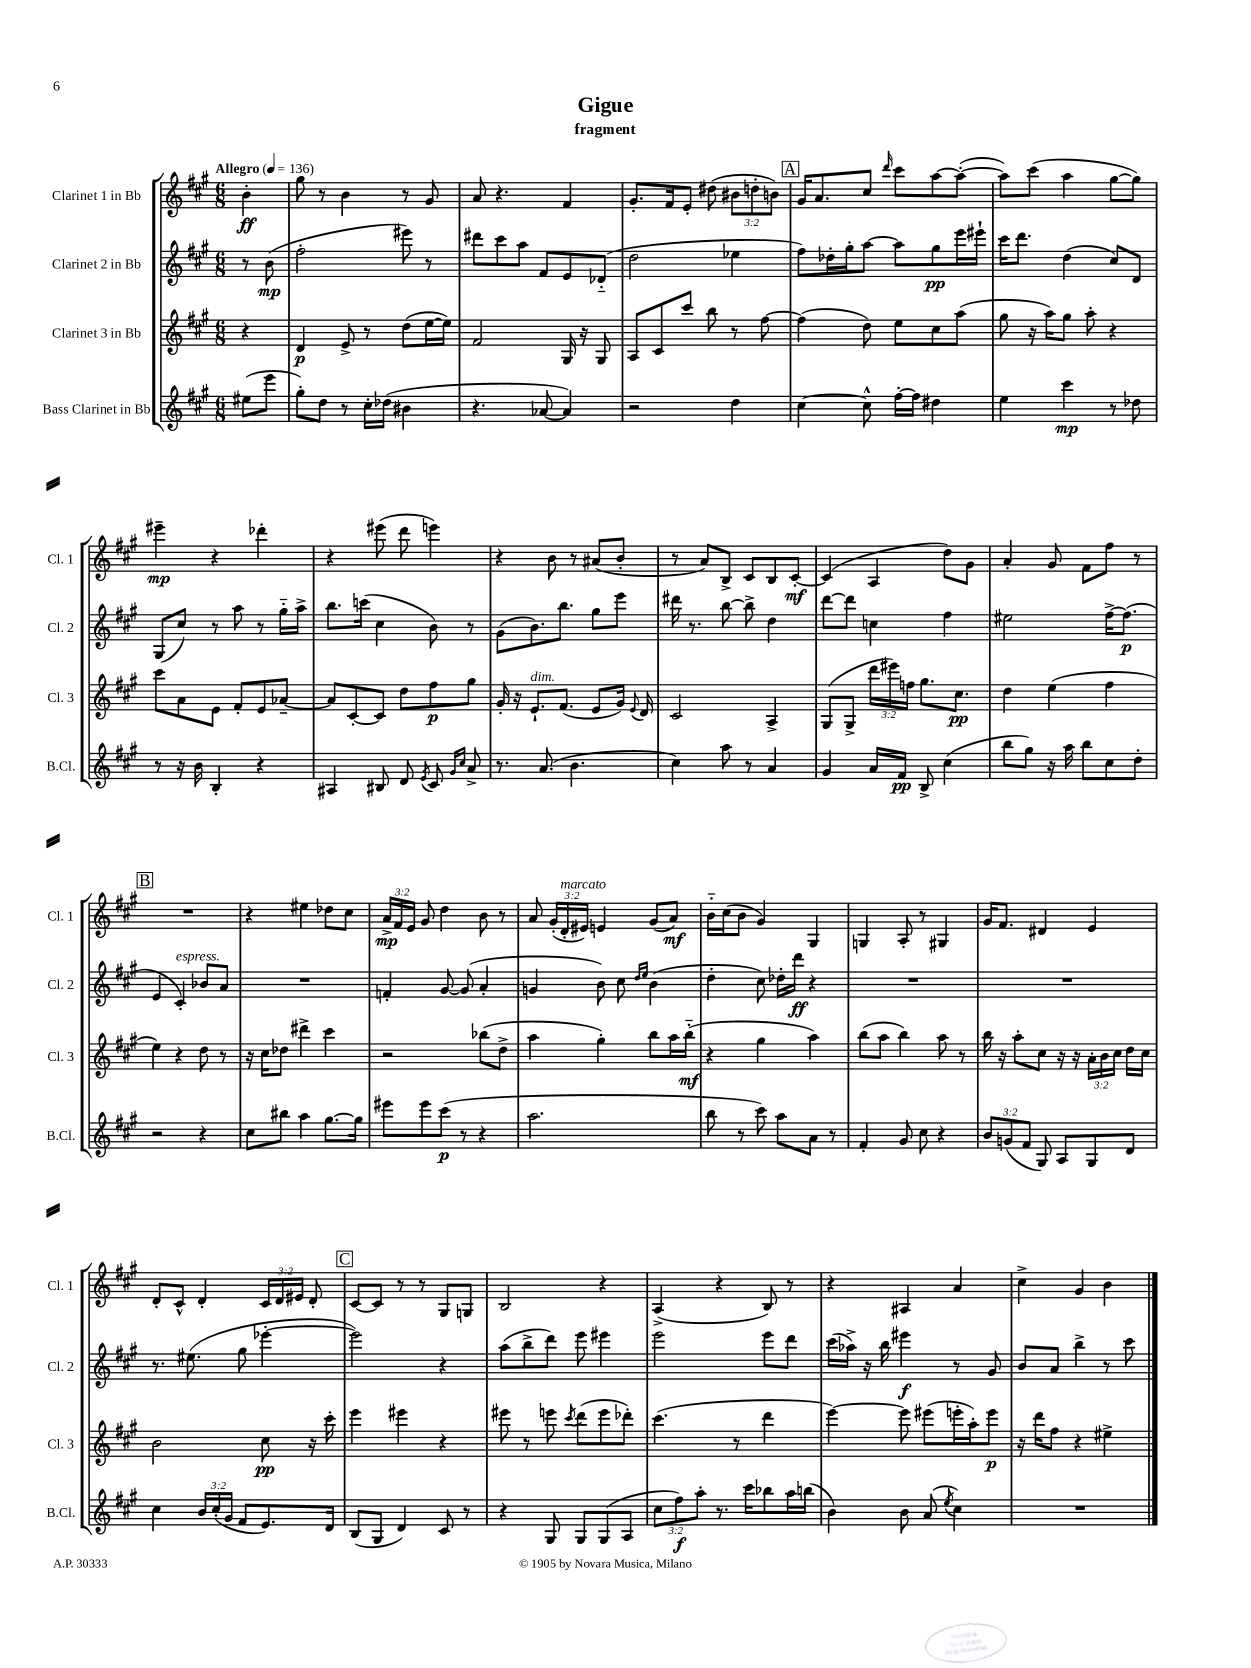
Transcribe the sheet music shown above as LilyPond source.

\header { title = "Gigue" subtitle = "fragment" }
<<
\new StaffGroup <<
\new Staff = "s0" \with { instrumentName = "Clarinet 1 in Bb" shortInstrumentName = "Cl. 1" } {
    \clef treble \key a \major \numericTimeSignature \time 6/8 \override Staff.TupletNumber.text = #tuplet-number::calc-fraction-text \partial 4 \tempo "Allegro" 4 = 136
    \autoBeamOff b'4-.\ff |
    gis''8 r8 b'4 r8 gis'8 |
    a'8 r4. fis'4 |
    gis'8.[-. fis'16 e'8]-. dis''8( \tuplet 3/2 { bis'8[ d''8-. b'8]) } |
    \mark \markup { \box "A" } gis'16[ a'8. cis''8] \grace { d'''16 } cis'''8[ a''8~ a''8]~-.( |
    a''8[) cis'''8]( a''4 gis''8[~ gis''8]) |
    eis'''4--\mp r4 des'''4-. |
    r4 eis'''8( d'''8 e'''4) |
    r4 b'8 r8 ais'8[( b'8]-. |
    r8 a'8[) b8]-> cis'8[ b8 cis'8]~-.\mf |
    cis'4( a4 d''8[) gis'8] |
    a'4-. gis'8 fis'8[ fis''8] r8 |
    \mark \markup { \box "B" } R2. |
    r4 eis''4 des''8[ cis''8] |
    \tuplet 3/2 { a'16[->\mp fis'16 e'16] } gis'8 d''4 b'8 r8 |
    a'8 \tuplet 3/2 { gis'16[-.( d'16-.^\markup { \italic "marcato" } eis'16]) } e'4 gis'8[( a'8]\mf) |
    b'16[-_ cis''16( b'8] gis'4) gis4 |
    g4 a8-. r8 gis4 |
    gis'16[ fis'8.] dis'4 e'4 |
    d'8[-. cis'8]-^ d'4-. \tuplet 3/2 { cis'16[ d'16 eis'16] } d'8-. |
    \mark \markup { \box "C" } cis'8[~ cis'8] r8 r8 gis8[ g8] |
    b2 r4 |
    a4->( r4 b8) r8 |
    r4 ais4 a'4 |
    cis''4-> gis'4 b'4 \bar "|." |
}
\new Staff = "s1" \with { instrumentName = "Clarinet 2 in Bb" shortInstrumentName = "Cl. 2" } {
    \clef treble \key a \major \numericTimeSignature \time 6/8 \partial 4
    \autoBeamOff r8 b'8\mp( |
    fis''2-. eis'''8) r8 |
    dis'''8[ cis'''8 a''8] fis'8[ e'8 des'8]-_( |
    d''2 ees''4 |
    \mark \markup { \box "A" } fis''8[) des''16-. gis''16-. a''8]~ a''8[ gis''8\pp e'''16 eis'''16]-! |
    cis'''16[ d'''8.] d''4( cis''8[) d'8] |
    gis8[( cis''8]) r8 a''8 r8 gis''16[-_ a''16]-> |
    b''8.[ c'''16]( cis''4 b'8) r8 |
    gis'8[( b'8.) b''8.] gis''8[ e'''8] |
    dis'''16 r8. b''8~ b''8-> d''4 |
    d'''8[~ d'''8] c''4 fis''4 |
    eis''2 fis''16[~-> fis''8.]\p( |
    \mark \markup { \box "B" } e'4 cis'4-.^\markup { \italic "espress." }) bes'8[ a'8] |
    R2. |
    f'4-. gis'8~ gis'8( a'4-. |
    g'4 b'8) cis''8 \grace { d''16[ e''16] } b'4( |
    d''4-. cis''8) des''16[-. d'''16]\ff r4 |
    R2. |
    R2. |
    r8. eis''8.( gis''8 ees'''4~-. |
    \mark \markup { \box "C" } ees'''2) r4 |
    a''8[( b''8-> d'''8]) e'''8 eis'''4 |
    e'''2 e'''8[ d'''8] |
    cis'''16[( aes''16]->) r16 b''16 eis'''4\f r8 gis'8 |
    b'8[ a'8] b''4-> r8 cis'''8 \bar "|." |
}
\new Staff = "s2" \with { instrumentName = "Clarinet 3 in Bb" shortInstrumentName = "Cl. 3" } {
    \clef treble \key a \major \numericTimeSignature \time 6/8 \override Staff.TupletNumber.text = #tuplet-number::calc-fraction-text \partial 4
    \autoBeamOff r4 |
    d'4\p e'8-> r8 d''8[( e''16~ e''16]) |
    fis'2 gis16 r16 gis8 |
    a8[ cis'8 cis'''8] b''8 r8 fis''8~ |
    \mark \markup { \box "A" } fis''4( d''8) e''8[ cis''8 a''8]( |
    gis''8 r16 a''16[) gis''8] a''8-. r4 |
    cis'''8[ a'8 e'8] fis'8[-. e'8 aes'8]~-- |
    aes'8[ cis'8~-. cis'8] d''8[ fis''8\p gis''8] |
    gis'16-. r16 e'8.[-!^\markup { \italic "dim." } fis'8.]( e'8[ gis'16]) \appoggiatura { e'8 } d'16 |
    cis'2 a4-> |
    gis8[( gis8]-> \tuplet 3/2 { d'''16[ eis'''16) f''16] } gis''8.[ cis''8.]\pp |
    d''4 e''4( fis''4 |
    \mark \markup { \box "B" } e''4) r4 d''8 r8 |
    r16 cis''16[ des''8] dis'''4-> cis'''4 |
    r2 bes''8[( d''8]-> |
    a''4 gis''4-.) b''8[ a''16 b''16]-_\mf( |
    r4 gis''4 a''4) |
    b''8[( a''8] b''4) a''8 r8 |
    b''16 r16 a''8[-. cis''8] r16 r16 \tuplet 3/2 { a'16[-. b'16 cis''16] } d''16[ cis''16] |
    b'2 cis''8\pp r16 cis'''16-. |
    \mark \markup { \box "C" } e'''4 eis'''4 r4 |
    eis'''8 r8 e'''8 \acciaccatura { cis'''8 } d'''8[( e'''8 des'''8]-.) |
    cis'''4.( r8 d'''4 |
    e'''4~) e'''8 eis'''8[( e'''16-. a''16-.) e'''8]\p |
    r16 d'''16[ fis''8] r4 eis''4-> \bar "|." |
}
\new Staff = "s3" \with { instrumentName = "Bass Clarinet in Bb" shortInstrumentName = "B.Cl." } {
    \clef treble \key a \major \numericTimeSignature \time 6/8 \override Staff.TupletNumber.text = #tuplet-number::calc-fraction-text \partial 4
    \autoBeamOff eis''8[( e'''8] |
    gis''8[-.) d''8] r8 cis''16[-. des''16]( bis'4 |
    r4. aes'8~ aes'4) |
    r2 d''4 |
    \mark \markup { \box "A" } cis''4~ cis''8-^ fis''16[~-. fis''16] dis''4 |
    e''4 cis'''4\mp r8 des''8 |
    r8 r16 b'16 b4-. r4 |
    ais4 bis8 d'8 \acciaccatura { e'8 } cis'8 \grace { gis'16[ cis''16] } a'8-> |
    r8. a'8.( b'4. |
    cis''4) a''8 r8 a'4 |
    gis'4 a'16[ fis'16]\pp b8-> cis''4( |
    b''8[ gis''8]) r16 a''16 b''8[ cis''8 d''8]-. |
    \mark \markup { \box "B" } r2 r4 |
    cis''8[ bis''8] a''4 gis''8.[~ gis''16] |
    eis'''8[ eis'''8 cis'''8]\p( r8 r4 |
    a''2. |
    b''8 r8 cis'''8) a''8[ a'8] r8 |
    fis'4-. gis'8 cis''8 r4 |
    \tuplet 3/2 { b'8[ g'8( fis'8] } gis8) a8[ gis8 d'8] |
    cis''4 \tuplet 3/2 { b'16[ cis''16-.( gis'16] } fis'8[ e'8.) d'16] |
    \mark \markup { \box "C" } b8[( gis8] d'4) cis'8 r8 |
    r4 gis8 gis8[ gis8( a8] |
    \tuplet 3/2 { cis''8[ fis''8\f) a''8]-. } r8. cis'''16[ bes''8 a''16 b''16]( |
    b'4) b'8 a'8( \acciaccatura { e''8 } cis''4) |
    R2. \bar "|." |
}
>>
>>
\layout { \context { \Score \remove "Bar_number_engraver" } }
